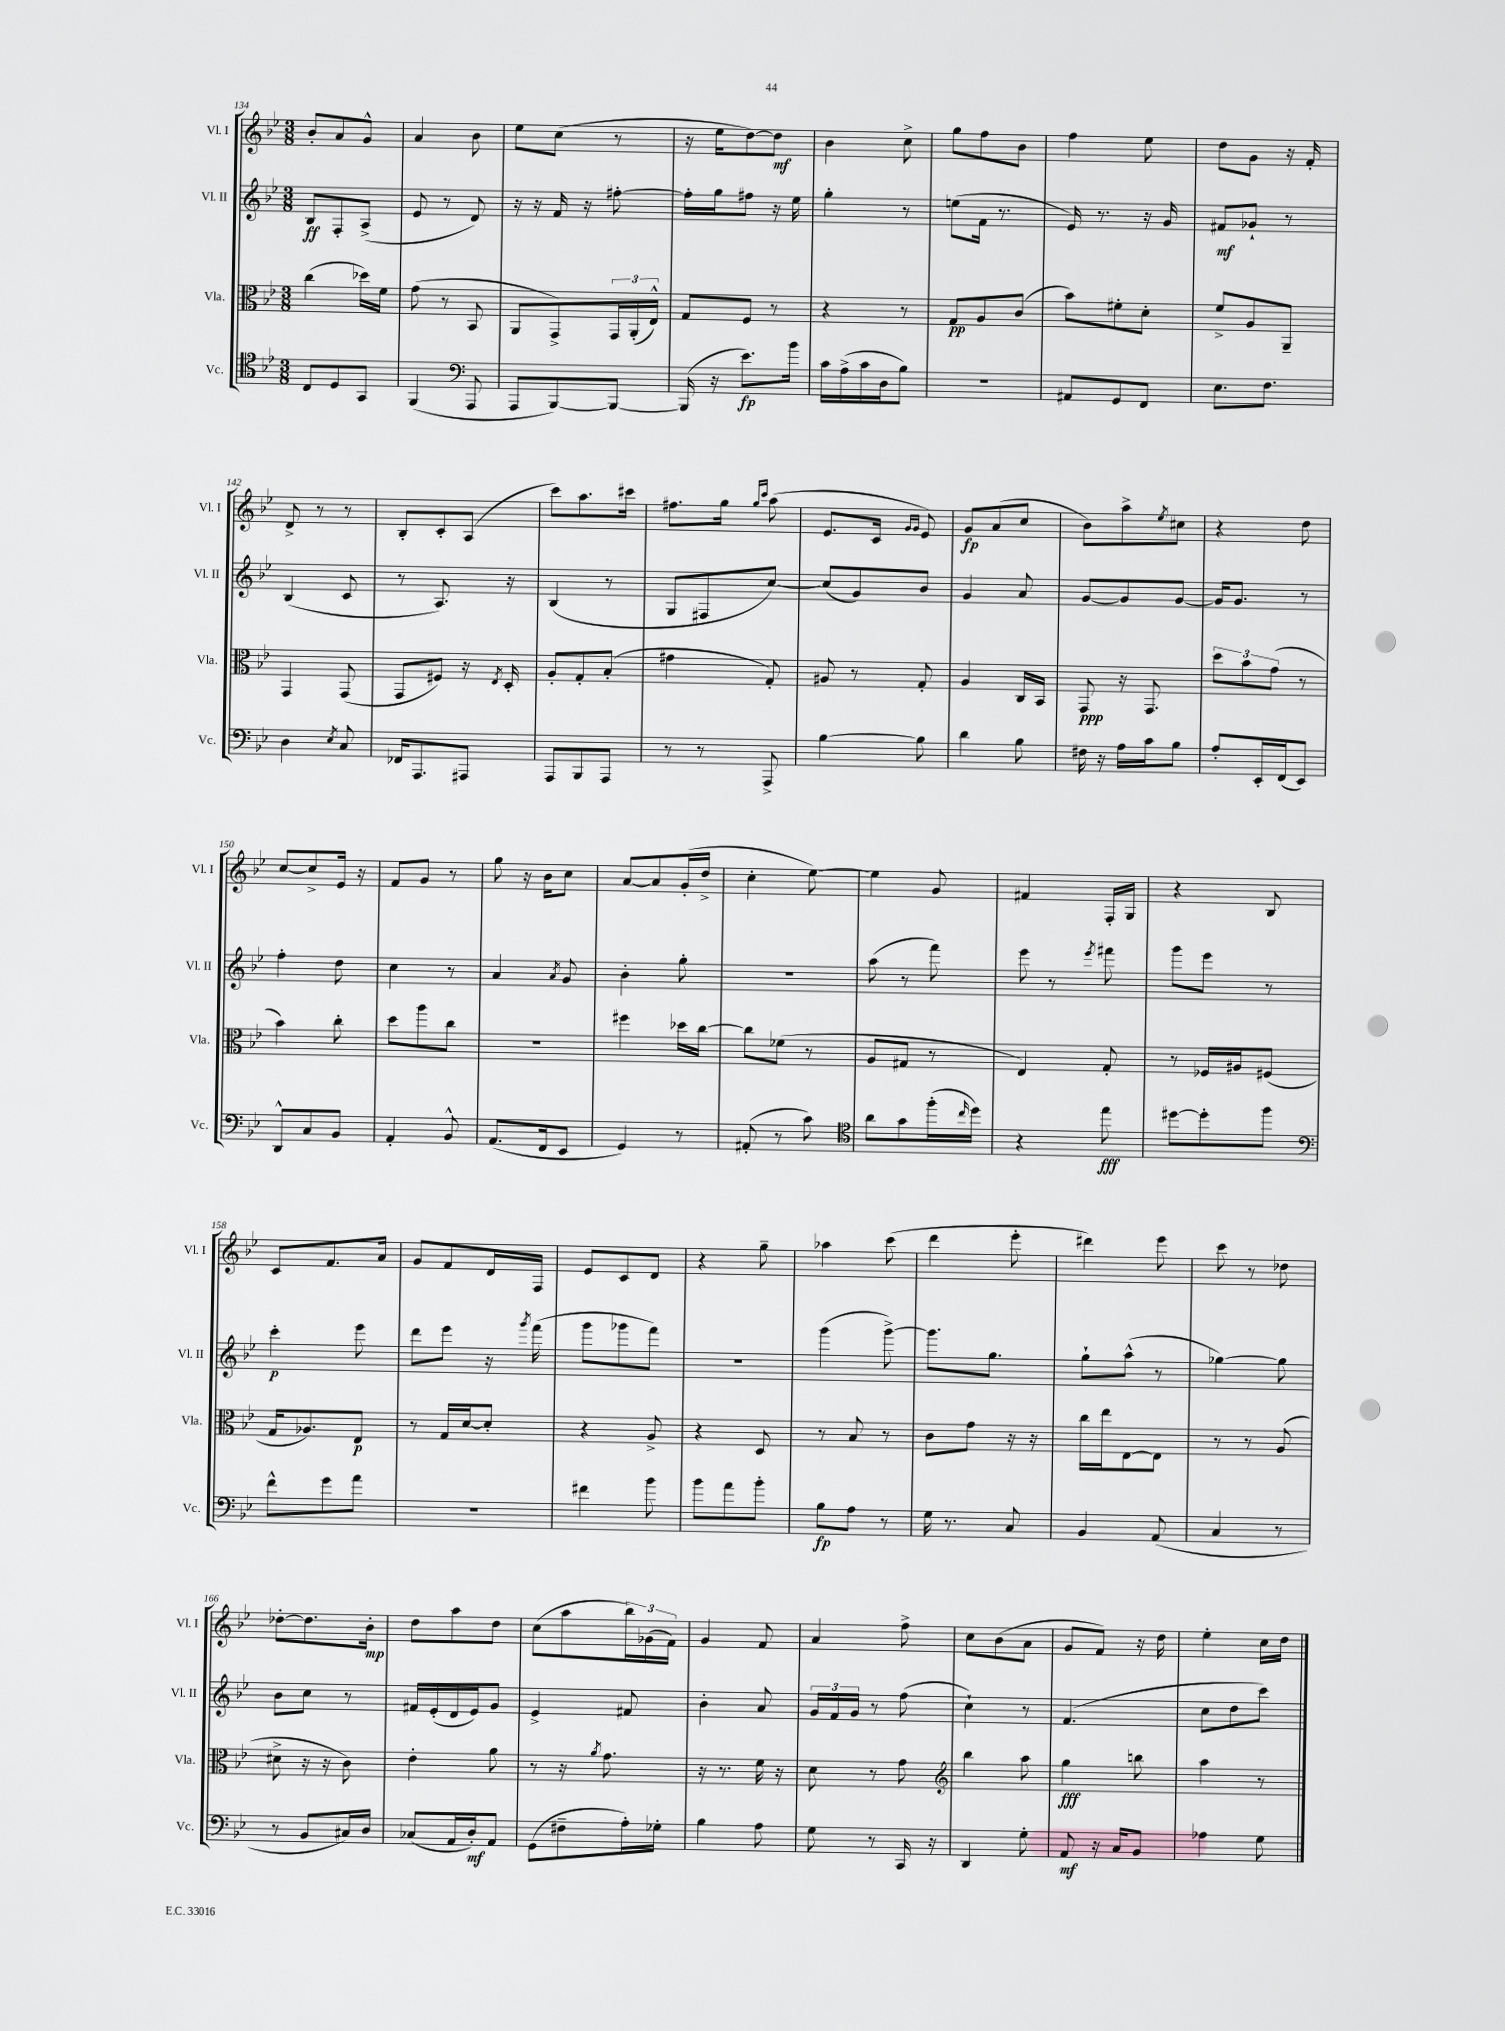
<<
\new StaffGroup <<
\new Staff = "s0" \with { instrumentName = "Vl. I" shortInstrumentName = "Vl. I" } {
    \clef treble \key bes \major \numericTimeSignature \time 3/8
    bes'8-. a'8 g'8-^ |
    a'4 bes'8 |
    ees''8 c''8( r8 |
    r16 ees''16 d''8~) d''8\mf |
    bes'4 c''8-> |
    g''8 f''8 bes'8 |
    f''4 ees''8 |
    d''8 g'8 r16 f'16-. |
    d'8-> r8 r8 |
    bes8-. c'8-. a8( |
    c'''8) a''8. cis'''16 |
    fis''8. g''16 \grace { g''16 c'''16 } a''8( |
    ees'8. c'16 \grace { g'16 g'16 } ees'8) |
    g'8\fp a'8( c''8 |
    bes'8) a''8-> \acciaccatura { ees''8 } cis''8 |
    r4 d''8 |
    c''8~ c''8-> ees'16 r16 |
    f'8 g'8 r8 |
    g''8 r16 bes'16 c''8 |
    a'8~ a'8 g'16-.( d''16-> |
    c''4-. ees''8~) |
    ees''4 g'8 |
    fis'4 f16-. g16 |
    r4 bes8 |
    c'8 f'8. a'16 |
    g'8 f'8 d'16 f16 |
    ees'8 c'8 d'8 |
    r4 g''8-- |
    aes''4 c'''8( |
    d'''4 ees'''8-. |
    dis'''4) ees'''8 |
    c'''8 r8 des''8 |
    des''8~-. des''8. bes'16-.\mp |
    d''8 a''8 d''8 |
    c''8( a''8 \tuplet 3/2 { bes''16) ges'16( f'16) } |
    g'4 f'8 |
    a'4 f''8-> |
    c''8 bes'8( a'8 |
    g'8 f'8) r16 d''16 |
    ees''4-. c''16 d''16 \bar "|." |
}
\new Staff = "s1" \with { instrumentName = "Vl. II" shortInstrumentName = "Vl. II" } {
    \clef treble \key bes \major \numericTimeSignature \time 3/8
    bes8\ff f8-. a8->( |
    ees'8 r8 d'8) |
    r16 r16 f'16 r16 fis''8~-. |
    fis''16-. g''16 fis''8 r16 ees''16 |
    g''4-. r8 |
    e''8( f'16 r8. |
    ees'16) r8. r16 g'16 |
    fis'8\mf ges'8-! r8 |
    bes4( c'8 |
    r8 a8.) r16 |
    bes4( r8 |
    g8 fis8 c''8~) |
    c''8( g'8) bes'8 |
    g'4 a'8 |
    g'8~ g'8 g'8~ |
    g'16 g'8. r8 |
    f''4-. d''8 |
    c''4 r8 |
    a'4 \acciaccatura { a'8 } g'8 |
    bes'4-. g''8-. |
    R4. |
    a''8( r8 f'''8) |
    ees'''8 r8 \acciaccatura { ees'''8 } fis'''8 |
    g'''8 ees'''8 r8 |
    c'''4-.\p ees'''8 |
    d'''8 ees'''8 r16 \acciaccatura { g'''8 } f'''16( |
    g'''8 ges'''8 f'''8) |
    R4. |
    g'''4( g'''8~->) |
    g'''8. g''8. |
    g''8-! a''8-^( r8 |
    ges''4~) ges''8 |
    bes'8 c''8 r8 |
    fis'16 ees'16-.( d'16 ees'16) g'8 |
    ees'4-> fis'8 |
    bes'4-. a'8 |
    \tuplet 3/2 { g'16 f'16 g'16 } r8 f''8( |
    c''4-!) r8 |
    f'4.( |
    c''8 d''8 c'''8) \bar "|." |
}
\new Staff = "s2" \with { instrumentName = "Vla." shortInstrumentName = "Vla." } {
    \clef alto \key bes \major \numericTimeSignature \time 3/8
    c''4( des''16) f'16 |
    g'8( r8 bes,8 |
    a,8 g,8->) \tuplet 3/2 { g,16 a,16-.( ees16-^) } |
    g8 f8 r8 |
    r4 r8 |
    g8\pp a8 c'8( |
    bes'8) fis'8-. d'8-. |
    f'8-> a8 a,8-- |
    g,4 g,8( |
    g,8 fis8) r16 \acciaccatura { ees8 } d16-. |
    a8-. g8-. bes8-.( |
    gis'4 g8-.) |
    ais8 r8 g8-. |
    a4 c16 bes,16 |
    g,8\ppp r16 g,8. |
    \tuplet 3/2 { d''8 bes'8 g'8( } r8 |
    bes'4) c''8-. |
    d''8 a''8 c''8 |
    R4. |
    fis''4 des''16 c''16~ |
    c''8 fes'8( r8 |
    a8 gis8 r8 |
    ees4) g8-. |
    r8 fes16 ais16 fis8( |
    g16 aes8.) ees8\p |
    r8 g16 d'16~ d'8-. |
    r4 a8-> |
    r4 d8 |
    r8 bes8 r8 |
    c'8 g'8 r16 r16 |
    c''16 ees''16 ees8~ ees8 |
    r8 r8 a8( |
    dis'8-> r16 r16 c'8) |
    ees'4-. a'8 |
    r8 r16 \acciaccatura { a'8 } g'8. |
    r16 r8. f'16 r16 |
    d'8 r8 g'8 |
    \clef treble bes''4 a''8 |
    g''4\fff b''8 |
    a''4 r8 \bar "|." |
}
\new Staff = "s3" \with { instrumentName = "Vc." shortInstrumentName = "Vc." } {
    \clef tenor \key bes \major \numericTimeSignature \time 3/8
    c8 d8 g,8 |
    f,4( \clef bass a,,8 |
    a,,8 bes,,8~) bes,,8~ |
    bes,,16( r16 ees'8.\fp) bes'16 |
    c'16 a16->( c'16 d16 bes8) |
    R4. |
    ais,8 g,8 f,8 |
    ees8. f8. |
    d4 \acciaccatura { ees8 } c8 |
    fes,16 a,,8. ais,,8 |
    a,,8 bes,,8 a,,8 |
    r8 r8 a,,8-> |
    bes4~ bes8 |
    d'4 bes8 |
    fis16 r16 a16 c'16 bes8 |
    a8-. ees,16-. f,16( ees,8) |
    d,8-^ c8 bes,8 |
    a,4-. bes,8-^ |
    a,8.( f,16 ees,8 |
    g,4) r8 |
    ais,8-.( r8 c'8) |
    \clef tenor a'8 g'8 f''16-.( \grace { c''16 } d''16) |
    r4 ees''8\fff |
    dis''8~ dis''8-. f''8 |
    \clef bass f'8-^ g'8 a'8 |
    R4. |
    fis'4 bes'8 |
    bes'8 a'8 bes'8-. |
    bes8\fp a8 r8 |
    g16 r8. c8 |
    bes,4 a,8( |
    c4 r8 |
    r8 bes,8 cis16) d16 |
    ces8( a,16 d16-.\mf) a,8 |
    g,8( fis8-- a16-.) ges16-. |
    bes4 a8 |
    g8 r8 c,16 r16 |
    d,4 g8-. |
    a,8\mf r16 c16 bes,8 |
    aes4 g8 \bar "|." |
}
>>
>>
\layout { \context { \Score currentBarNumber = #134 } }
